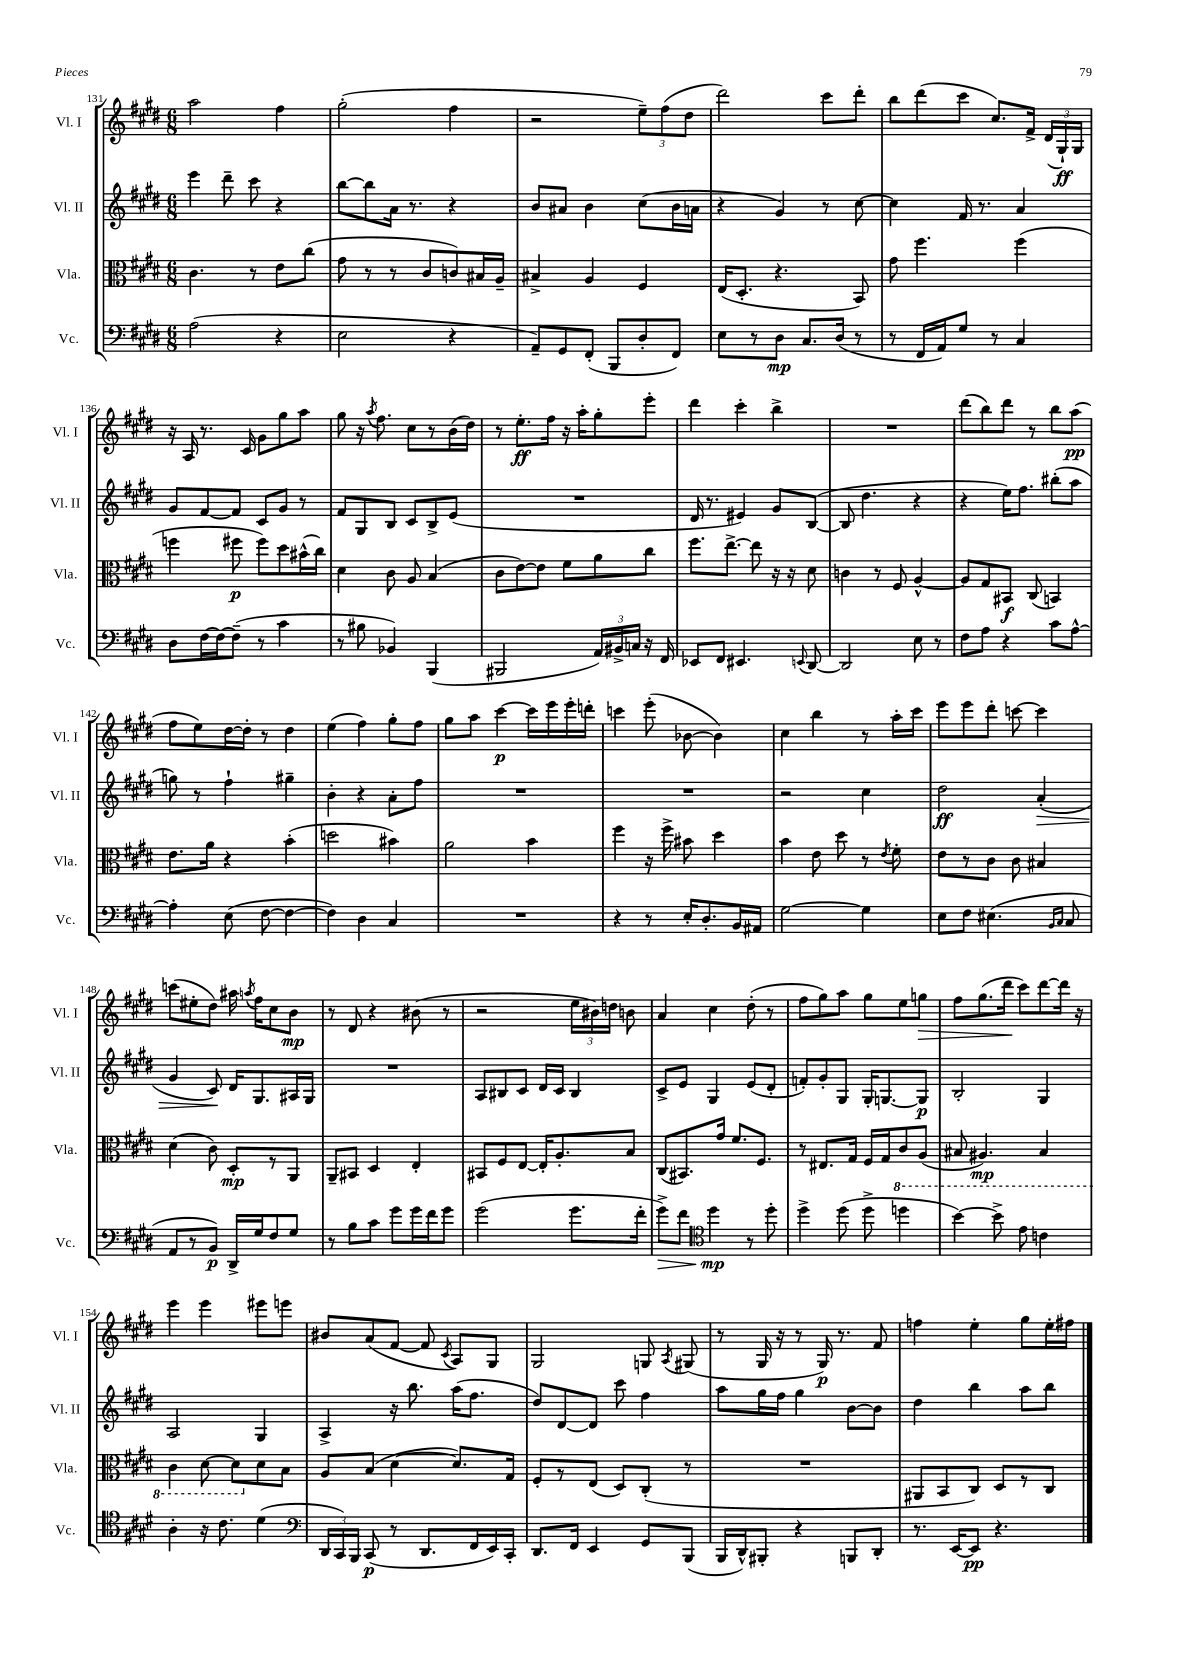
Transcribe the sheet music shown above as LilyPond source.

<<
\new StaffGroup <<
\new Staff = "s0" \with { instrumentName = "Vl. I" shortInstrumentName = "Vl. I" } {
    \clef treble \key e \major \numericTimeSignature \time 6/8
    \autoBeamOff a''2 fis''4 |
    gis''2-.( fis''4 |
    r2 \tuplet 3/2 { e''8[--) fis''8( dis''8] } |
    dis'''2) cis'''8[ dis'''8]-. |
    b''8[ dis'''8( cis'''8] cis''8.[) fis'16]-> \tuplet 3/2 { dis'16[( gis16-!\ff) gis16] } |
    r16 a16 r8. cis'16 gis'8[ gis''8 a''8] |
    gis''8 r16 \acciaccatura { a''8 } fis''8. cis''8[ r8 b'16( dis''16]) |
    r8 e''8.[-.\ff fis''16] r16 a''16[-. gis''8-. e'''8]-. |
    dis'''4 cis'''4-. b''4-> |
    R2. |
    dis'''8[( b''8) dis'''8] r8 b''8[ a''8]\pp( |
    fis''8[ e''8) dis''16~ dis''16]-. r8 dis''4 |
    e''4( fis''4) gis''8[-. fis''8] |
    gis''8[ a''8] cis'''4~\p cis'''16[ e'''16 e'''16-. d'''16]-. |
    c'''4 e'''8-.( bes'8~ bes'4) |
    cis''4 b''4 r8 a''16[-. cis'''16] |
    e'''8[ e'''8 dis'''8]-. c'''8~ c'''4 |
    c'''8[( eis''8-. dis''8]) ais''16 \acciaccatura { a''8 } fis''16[ cis''8 b'8]\mp |
    r8 dis'8 r4 bis'8( r8 |
    r2 \tuplet 3/2 { e''16[ bis'16) d''16] } b'8 |
    a'4 cis''4 dis''8-.( r8 |
    fis''8[ gis''8) a''8] gis''8[ e''8 g''8]\> |
    fis''8[ gis''8.( dis'''16]\! cis'''8[) dis'''8~ dis'''16] r16 |
    e'''4 e'''4 eis'''8[ e'''8] |
    bis'8[ a'8( fis'8]~ fis'8 \acciaccatura { cis'8 } a8[) gis8] |
    gis2 g8 \acciaccatura { a8 } gis8( |
    r8 gis16 r16 r8 gis16\p) r8. fis'8 |
    f''4 e''4-. gis''8[ e''16-. fis''16] \bar "|." |
}
\new Staff = "s1" \with { instrumentName = "Vl. II" shortInstrumentName = "Vl. II" } {
    \clef treble \key e \major \numericTimeSignature \time 6/8
    \autoBeamOff e'''4 dis'''8-- cis'''8 r4 |
    b''8[~ b''8 a'16] r8. r4 |
    b'8[ ais'8] b'4 cis''8[( b'16 a'16] |
    r4 gis'4) r8 cis''8~ |
    cis''4 fis'16 r8. a'4 |
    gis'8[ fis'8~ fis'8] cis'8[ gis'8] r8 |
    fis'8[ gis8 b8] cis'8[ b8-> e'8]( |
    R2. |
    dis'16 r8. eis'4) gis'8[ b8]~( |
    b8 dis''4. r4 |
    r4 e''16[) fis''8.] bis''8[-.( a''8] |
    g''8) r8 fis''4-! gis''4-- |
    b'4-. r4 a'8[-. fis''8] |
    R2. |
    R2. |
    r2 cis''4 |
    dis''2\ff a'4-.\>( |
    gis'4 cis'8\!) dis'16[ gis8. ais16 gis16] |
    R2. |
    a8[ bis8 cis'8] dis'16[ cis'16] bis4 |
    cis'8[-> e'8] gis4 e'8[( dis'8]-. |
    f'8[-.) gis'8-. gis8] gis16[-. g8.~ g8]\p |
    b2-. gis4 |
    a2 gis4 |
    a4-> r16 b''8. a''16[( fis''8.] |
    dis''8[) dis'8~ dis'8] cis'''8 fis''4 |
    a''8[ gis''16 fis''16] gis''4 b'8[~ b'8] |
    dis''4 b''4 a''8[ b''8] \bar "|." |
}
\new Staff = "s2" \with { instrumentName = "Vla." shortInstrumentName = "Vla." } {
    \clef alto \key e \major \numericTimeSignature \time 6/8
    \autoBeamOff cis'4. r8 e'8[ cis''8]( |
    gis'8 r8 r8 cis'8[ c'8) bis16 a16]-- |
    bis4-> a4 fis4 |
    e16[( dis8.]-. r4. b,8) |
    gis'8 fis''4. fis''4( |
    f''4 fis''8\p fis''8[) dis''8 bis'16-^( cis''16]) |
    dis'4 cis'8 a8 b4( |
    cis'8[ e'8~) e'8] fis'8[ a'8 cis''8] |
    fis''8.[ e''8.]~-> e''8 r16 r16 dis'8 |
    c'4 r8 fis8 a4~-^ |
    a8[ gis8 bis,8]\f cis8( b,4) |
    e'8.[ a'16] r4 b'4-.( |
    d''2 bis'4) |
    a'2 b'4 |
    fis''4 r16 fis''16-> bis'8 dis''4 |
    b'4 e'8 dis''8 r8 \acciaccatura { e'8 } fis'8-. |
    e'8[ r8 cis'8] cis'8 bis4 |
    dis'4( cis'8) dis8[-.\mp r8 a,8] |
    a,8[-- bis,8] dis4 e4-. |
    bis,8[ fis8 e8]~ e16[-. a8.-. b8] |
    cis8[( bis,8.) gis'16] fis'8.[ fis8.] |
    r8 eis8.[ gis16] fis16[ gis16 \ottava #-1 cis8 a,8]( |
    bis,8 ais,4.\mp) bis,4 |
    cis4 dis8~ dis8[ \ottava #0 dis'8 b8] |
    a8[ b8]( dis'4~ dis'8.[) gis16] |
    fis8[-. r8 e8]( dis8[) cis8]-.( r8 |
    R2. |
    ais,8[ b,8 cis8]) dis8[ r8 cis8] \bar "|." |
}
\new Staff = "s3" \with { instrumentName = "Vc." shortInstrumentName = "Vc." } {
    \clef bass \key e \major \numericTimeSignature \time 6/8
    \autoBeamOff a2( r4 |
    e2 r4 |
    a,8[--) gis,8 fis,8]-.( b,,8[ dis8-. fis,8]) |
    e8[ r8 dis8]\mp cis8.[ dis16]( r8 |
    r8 fis,16[ a,16) gis8] r8 cis4 |
    dis8[ fis16~ fis16~ fis8]--( r8 cis'4 |
    r8 bis8 bes,4) b,,4( |
    bis,,2 \tuplet 3/2 { a,16[) bis,16-> c16] } r16 fis,16 |
    ees,8[ fis,8] eis,4. \appoggiatura { e,8 } dis,8~ |
    dis,2 e8 r8 |
    fis8[ a8] r4 cis'8[ a8]~-^ |
    a4-. e8( fis8~ fis4~ |
    fis4) dis4 cis4 |
    R2. |
    r4 r8 e16[-. dis8.-. b,16 ais,16] |
    gis2~ gis4 |
    e8[ fis8] eis4.( \grace { b,16[ cis16] } cis8 |
    a,8[ r8 b,8]\p) dis,16[-> gis16 fis8 gis8] |
    r8 b8[ cis'8] gis'8[ gis'16 fis'16 gis'8] |
    gis'2( gis'8.[ fis'16]-. |
    gis'8[->\>) fis'8] \clef tenor dis''4\mp\! r8 dis''8-. |
    dis''4-> dis''8( dis''8-> d''4 |
    b'4~) b'8-> e'8 c'4 |
    a4-. r16 cis'8. dis'4( |
    \clef bass \tuplet 3/2 { dis,16[ cis,16) b,,16] } cis,8\p( r8 dis,8.[ fis,16 e,16) cis,16]-. |
    dis,8.[ fis,16] e,4 gis,8[ b,,8]( |
    b,,16[ dis,16-^) bis,,8]-. r4 b,,8[ dis,8]-. |
    r8. e,16[~ e,8]\pp r4. \bar "|." |
}
>>
>>
\layout { \context { \Score currentBarNumber = #131 } }
